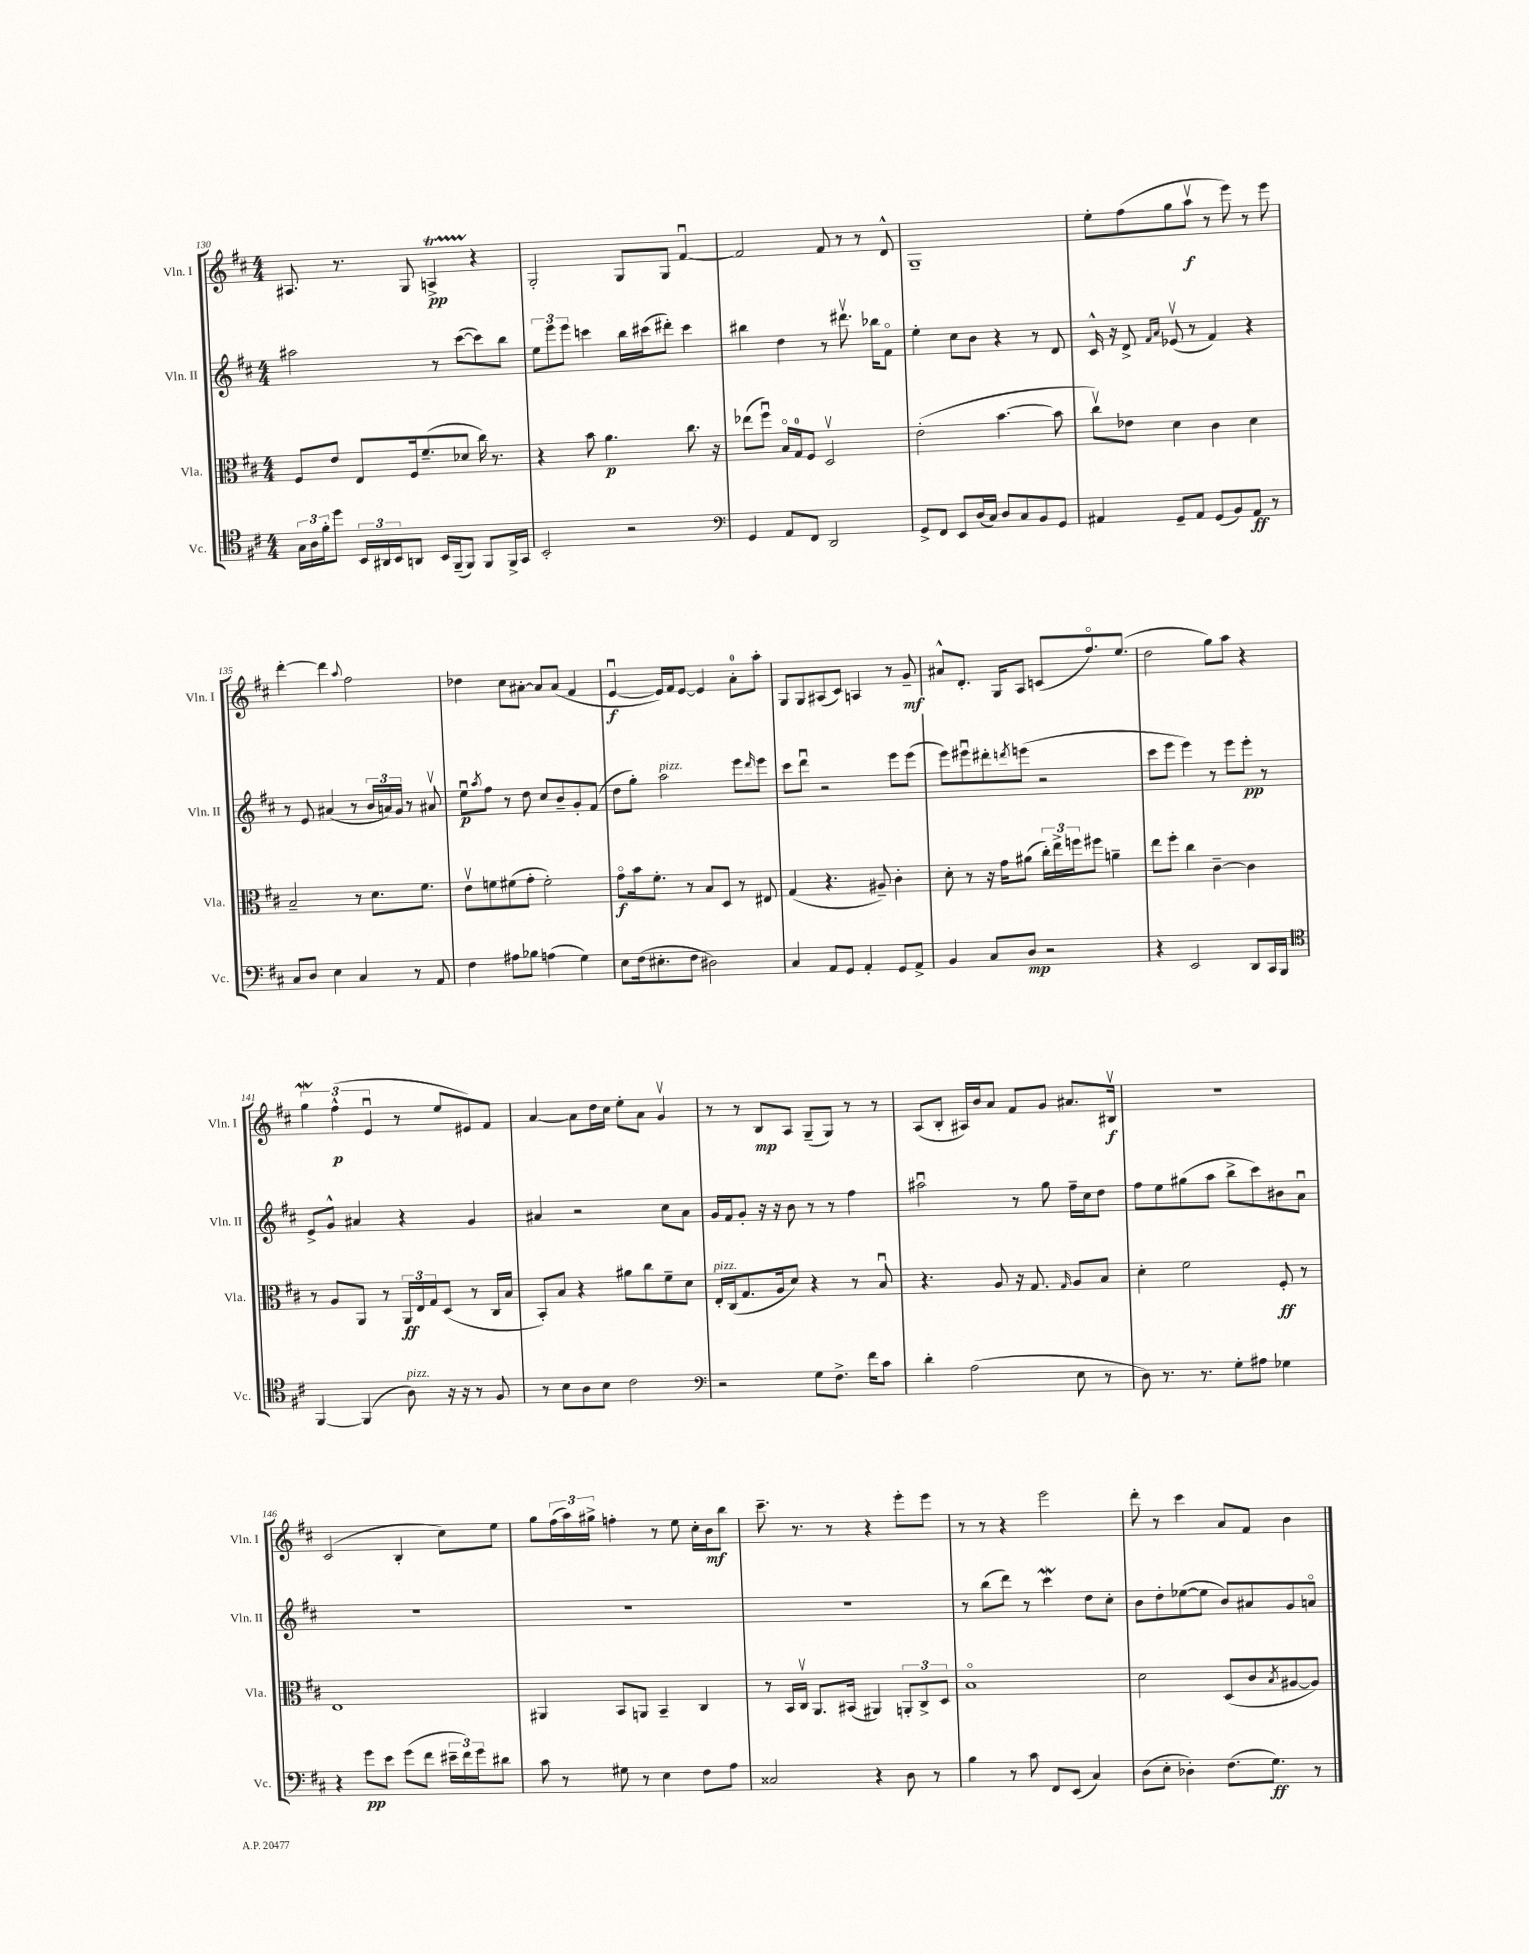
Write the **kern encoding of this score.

**kern	**kern	**kern	**kern
*staff4	*staff3	*staff2	*staff1
*clefC4	*clefC3	*clefG2	*clefG2
*k[f#c#]	*k[f#c#]	*k[f#c#]	*k[f#c#]
*M4/4	*M4/4	*M4/4	*M4/4
24G	8F#	2aa#	8.A#
24A	.	.	.
24f#'	.	.	.
8dd	8e	.	.
.	.	.	8.r
24BB	8E	.	.
24AA#	.	.	.
24BB	.	.	.
8AA	16F#	.	8G
.	(8.f#~	.	.
16BB	.	8r	4A^
(16FF#~	.	.	.
8FF#)	8d-	([8ccc#	.
8FF#	16cc#)	8ccc#])	4r
.	8.r	.	.
16FF#^	.	8bb	.
16GG	.	.	.
=	=	=	=
2BB'	4r	12ee	2G'
.	.	12eee	.
.	.	12eee	.
.	8b	4ccc	.
.	4.a	.	.
2r	.	16bb	8G
.	.	(16ccc#	.
.	.	8ddd#')	8G
.	8.cc#	4ccc#	[4f#u
.	16r	.	.
=	=	=	=
*clefF4	*	*	*
4GG	(8ee-	4bb#	2f#]
.	8ff#u)	.	.
8AA	16Bo	4dd	.
.	16G	.	.
8FF#	8F#	.	.
2DD	2Dv	8r	8f#
.	.	8.ddd#v	8r
.	.	.	8r
.	.	16bb-	.
.	.	8f#o	8d^^
=	=	=	=
8GG^	(2e'	4ee'	1G~
8FF#	.	.	.
8EE	.	8cc#	.
(16D	.	8b	.
16C#)	.	.	.
8D	[4.b	4r	.
8C#	.	.	.
8BB	.	8r	.
8GG	8b]	8d	.
=	=	=	=
4AA#	8cc#v)	16c#^^	8ee'
.	.	16r	.
.	8e-	8d^	(8ff#
.	.	16qqf#	.
.	.	16qqa	.
8GG~	4d	(8e-v	8gg
8AA#	.	8r	8aav
(8GG	4c#	4f#)	8r
8BB)	.	.	8eee)
8AA#	4d	4r	8r
8r	.	.	8eee
=	=	=	=
8C#	2B~	8r	[4ddd'
8D	.	8e	.
4E	.	(4a#	4ddd]
.	.	.	8qqaa
4C#	8r	8r	2ff#
.	8.d	24b	.
.	.	24a)	.
.	.	24g	.
8r	.	8r	.
.	8.f#	.	.
8AA	.	8a#v	.
=	=	=	=
4F#	8ev	8eeu	4dd-
.	.	8qaa	.
.	8f	8ff#	.
8A#	(8f#	8r	8cc#
8B-	8g'	8dd	[8a#'
(4A	2f#')	8cc#	8a#]
.	.	8b~	(8a#
4G)	.	8g'	4f#
.	.	(8f#	.
=	=	=	=
8E	8go	8dd	[4eu
(16F#	16b	8gg')	.
8.E#'	8.f#'	.	.
.	.	2aa	16e])
.	.	.	16f#
8F#	8r	.	[8e
2D#)	8B	.	4e]
.	8D	.	.
.	8r	8eee	8a'
.	.	16qqddd	.
.	8E#	8eee	8aa'
=	=	=	=
4C#	(4G	8ccc#	8G
.	.	8dddu	8G
8AA	4.r	2r	(8A#
8GG	.	.	8c#)
4AA'	.	.	4A
.	8A#~)	.	.
8GG	4c#'	8eee	8r
8AA^	.	(8eee	8g~
=	=	=	=
4BB	8d'	8eee)	8a#^^
.	8r	8eee#u	8.d'
8C#	16r	8ddd#'	.
.	16g	.	16G
.	.	8qddd	.
8D	(8a#	(8eee	8A
2r	24cc#')	2r	(8c
.	24ee^	.	.
.	24ff	.	.
.	8ff#	.	8.ff#o)
.	4a~	.	.
.	.	.	(8.ee
=	=	=	=
4r	8ee	8ccc#	2dd
.	8ff#'	8eee	.
2EE	4cc#	4eee)	.
.	[4c#~	8r	8gg)
.	.	8eee	8aa
8DD	4c#]	8eee'	4r
16CC#	.	8r	.
16BBB	.	.	.
=	=	=	=
*clefC4	*	*	*
[4FF#	8r	8e^	6gg
.	8A	8g^^	.
.	.	.	(6ff#^^
(4FF#]	8AA	4a#	.
.	.	.	6eu
.	8r	.	.
8A)	24AA	4r	8r
.	24E	.	.
.	24G	.	.
16r	(8D	.	8ee
16r	.	.	.
8r	8r	4g	8e#)
8F#	16C#	.	8f#
.	16B	.	.
=	=	=	=
8r	8BB')	4a#	[4a
8B	8B	.	.
8A	4r	2r	8a]
8B	.	.	16dd
.	.	.	16cc#
2c#	8a#	.	8ee'
.	8cc#	.	8a
.	8f#~	8cc#	4gv
.	8d	8a#	.
=	=	=	=
*clefF4	*	*	*
2r	16E'	16g	8r
.	(16C#	16f#	.
.	8.G	8g'	8r
.	.	16r	8B
.	16A	16r	.
.	8d)	8b	8A
8G	4r	8r	(8G~
8.F#^	.	8r	8G)
.	8r	4ff#	8r
16f#	.	.	.
8c#	8Bu	.	8r
=	=	=	=
4d'	4.r	2aa#u	(8A
.	.	.	8B'
(2A	.	.	16A#)
.	.	.	16b
.	8A	.	8a
.	16r	8r	8f#
.	8.G	.	.
.	.	8gg	8g
.	16qqG	.	.
8E	8A	16ff#~	8.a#
.	.	16cc#	.
8r	8B	8dd	.
.	.	.	16B#v
=	=	=	=
8D)	4d'	8ff#	1r
8.r	.	8ee	.
.	2f#	(8gg#	.
8.r	.	.	.
.	.	8aa	.
8G'	.	8bb^	.
8A#	.	8ccc#)	.
4G-	8F#'	8b#	.
.	8r	8au	.
=	=	=	=
4r	1E	1r	(2c#
8g	.	.	.
8e	.	.	.
(8g	.	.	4B'
8f#	.	.	.
24e#~	.	.	8cc#)
24f#)	.	.	.
24g	.	.	.
8d#	.	.	8ee
=	=	=	=
8c#	4AA#	1r	8gg
8r	.	.	(24ff#
.	.	.	24aa)
.	.	.	24gg#^
8G#	8BB	.	4ff'
8r	8AA	.	.
4E	4BB~	.	8r
.	.	.	8ee
8F#	4C#	.	16cc#'
.	.	.	16b
8A	.	.	8bb
=	=	=	=
2C##	8r	1r	8.ccc#~
.	16BB	.	.
.	16C#v	.	8.r
.	8.AA	.	.
.	.	.	8r
.	(16BB#	.	.
4r	4AA#)	.	4r
8D	12AA'	.	8eee'
.	12C#^	.	.
8r	.	.	8eee
.	12D	.	.
=	=	=	=
4B	1Bo	8r	8r
.	.	(8bb	8r
8r	.	8ddd)	4r
8c#	.	8r	.
8FF#	.	4ccc#	2eee
(8EE	.	.	.
4C#)	.	8dd	.
.	.	8cc#'	.
=	=	=	=
(8D	2d	8b	8ddd'
8E'	.	8dd'	8r
4D-')	.	([8ee-	4ccc#
.	.	8ee-]	.
(8.F#	(8D	8b)	8a
.	8c#	8a#	8f#
8.G)	.	.	.
.	8qB	.	.
.	[8A#	8g	4b
8r	8A#])	8ao	.
==	==	==	==
*-	*-	*-	*-
